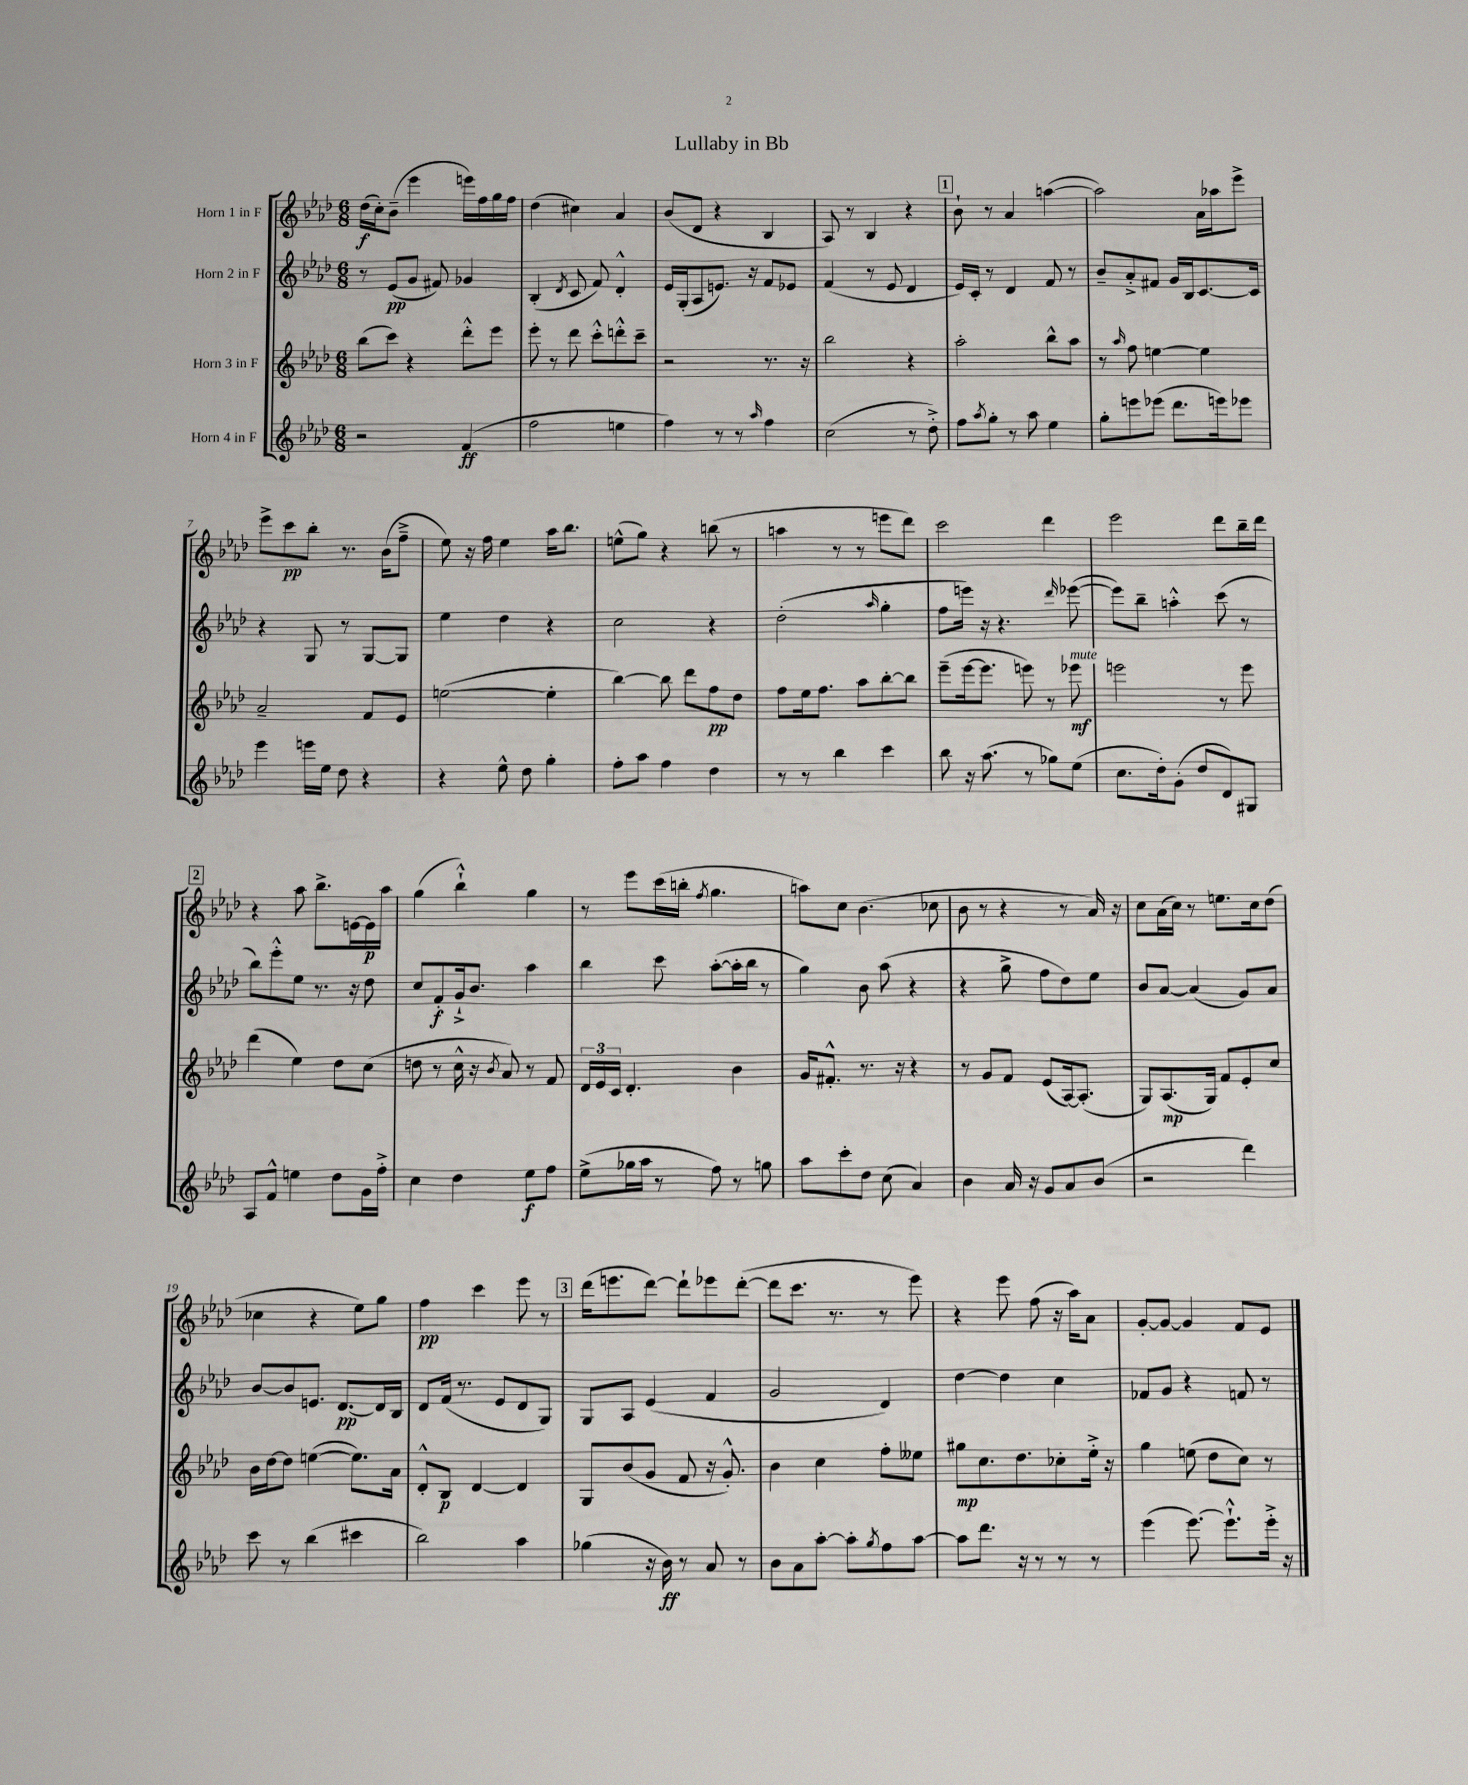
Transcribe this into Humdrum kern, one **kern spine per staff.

**kern	**dynam	**kern	**dynam	**kern	**dynam	**kern	**dynam
*part4	*part4	*part3	*part3	*part2	*part2	*part1	*part1
*staff4	*staff4	*staff3	*staff3	*staff2	*staff2	*staff1	*staff1
*I"Horn 4 in F	*	*I"Horn 3 in F	*	*I"Horn 2 in F	*	*I"Horn 1 in F	*
*clefG2	*	*clefG2	*	*clefG2	*	*clefG2	*
*k[b-e-a-d-]	*	*k[b-e-a-d-]	*	*k[b-e-a-d-]	*	*k[b-e-a-d-]	*
*M6/8	*	*M6/8	*	*M6/8	*	*M6/8	*
=1	=1	=1	=1	=1	=1	=1	=1
2r	.	(8bb-\L	.	8r	.	(16dd-\LL	f
.	.	.	.	.	.	16cc'\J)	.
.	.	8ccc\J)	.	(8e-/L	pp	(8b-~\J	.
.	.	4r	.	8g/J	.	4eee-\	.
.	.	.	.	8f#X/)	.	.	.
(4f/	ff	8ddd-'^^\L	.	4g-X/	.	16eeen\LL)	.
.	.	.	.	.	.	16ff\	.
.	.	8eee-\J	.	.	.	16gg\	.
.	.	.	.	.	.	16ff\JJ	.
=2	=2	=2	=2	=2	=2	=2	=2
2ff\	.	8eee-'\	.	(4B-'/	.	(4dd-\	.
.	.	8r	.	.	.	.	.
.	.	.	.	8qd-/	.	.	.
.	.	8ddd-\	.	8c/	.	4cc#X\)	.
.	.	8ccc'^^\L	.	8f/)	.	.	.
4een\	.	8dddn'^^\	.	4d-'^^/	.	4a-/	.
.	.	8ccc~\J	.	.	.	.	.
=3	=3	=3	=3	=3	=3	=3	=3
4ff\)	.	2r	.	16e-/LL	.	(8b-/L	.
.	.	.	.	(16G'/J	.	.	.
.	.	.	.	8A-/	.	8d-/J	.
8r	.	.	.	8.en/J)	.	4r	.
8r	.	.	.	.	.	.	.
.	.	.	.	16r	.	.	.
16qqaa-/	.	.	.	.	.	.	.
4ff\	.	8.r	.	8f/L	.	4B-/	.
.	.	.	.	8e-X/J	.	.	.
.	.	16r	.	.	.	.	.
=4	=4	=4	=4	=4	=4	=4	=4
(2cc\	.	2bb-\	.	(4f/	.	8A-/)	.
.	.	.	.	.	.	8r	.
.	.	.	.	8r	.	4B-/	.
.	.	.	.	8e-/	.	.	.
8r	.	4r	.	4d-/	.	4r	.
8dd-'^\)	.	.	.	.	.	.	.
!!LO:REH:place=s1:t=1
=5	=5	=5	=5	=5	=5	=5	=5
8ff\L	.	2aa-'\	.	16e-/LL)	.	8b-`\	.
.	.	.	.	16c'/JJ	.	.	.
8qaa-/	.	.	.	.	.	.	.
8gg'\J	.	.	.	8r	.	8r	.
8r	.	.	.	4d-/	.	4a-/	.
8aa-\	.	.	.	.	.	.	.
4ee-\	.	8bb-^^\L	.	8f/	.	([4aan\	.
.	.	8aa-\J	.	8r	.	.	.
=6	=6	=6	=6	=6	=6	=6	=6
8gg'\L	.	8r	.	8b-~/L	.	2aa\])	.
.	.	16qqaa-/	.	.	.	.	.
8eeen\	.	8ff\	.	8a-'^/	.	.	.
(8eee-X\J	.	[4een\	.	8f#X/J	.	.	.
8.ddd-\L	.	.	.	16g/LL	.	.	.
.	.	.	.	16B-/J	.	.	.
.	.	4ee\]	.	[8.c/	.	16a-\LL	.
16eeen\k)	.	.	.	.	.	16aa-X\J	.
8eee-X\J	.	.	.	.	.	8eee-^\J	.
.	.	.	.	16c/Jk]	.	.	.
!!LO:LB:g=z
=7	=7	=7	=7	=7	=7	=7	=7
4eee-\	.	2a-~/	.	4r	.	8eee-^\L	.
.	.	.	.	.	.	8ccc\	pp
16eeen\LL	.	.	.	8G/	.	8bb-'\J	.
16ee-\JJ	.	.	.	.	.	.	.
8dd-\	.	.	.	8r	.	8.r	.
4r	.	8f/L	.	[8G/L	.	.	.
.	.	.	.	.	.	(16b-\KL	.
.	.	8e-/J	.	8G/J]	.	8ff~^\J	.
=8	=8	=8	=8	=8	=8	=8	=8
4r	.	([2een\	.	4ee-\	.	8ee-\)	.
.	.	.	.	.	.	16r	.
.	.	.	.	.	.	16ff\	.
8ee-^^\	.	.	.	4dd-\	.	4ee-\	.
8dd-\	.	.	.	.	.	.	.
4gg'\	.	4ee'\]	.	4r	.	16aa-\KL	.
.	.	.	.	.	.	8.bb-\J	.
=9	=9	=9	=9	=9	=9	=9	=9
8ff'\L	.	[4bb-\)	.	2cc\	.	(8een^^\L	.
8aa-\J	.	.	.	.	.	8gg\J)	.
4ff\	.	8bb-\]	.	.	.	4r	.
.	.	8ddd-\L	.	.	.	.	.
4dd-\	.	8ff\	pp	4r	.	(8bbn\	.
.	.	8dd-\J	.	.	.	8r	.
=10	=10	=10	=10	=10	=10	=10	=10
8r	.	8ff\L	.	(2dd-'\	.	4aan\	.
8r	.	16ee-\k	.	.	.	.	.
.	.	8.ff\J	.	.	.	.	.
4bb-\	.	.	.	.	.	8r	.
.	.	8aa-\L	.	.	.	8r	.
.	.	.	.	16qqaa-/	.	.	.
4ccc\	.	[8bb-'\	.	4gg'\	.	8eeen\L	.
.	.	8bb-\J]	.	.	.	8ddd-\J)	.
=11	=11	=11	=11	=11	=11	=11	=11
8bb-\	.	(8eee-~\L	.	8ff\L	.	2ccc\	.
16r	.	[16eee-\k	.	16eeen\Jk)	.	.	.
(8.aa-\	.	8.eee-\J]	.	16r	.	.	.
.	.	.	.	4.r	.	.	.
8r	.	8eeen\)	.	.	.	.	.
8gg-X\L)	.	8r	.	.	.	4ddd-\	.
.	.	.	.	16qqddd-/	.	.	.
!	!	!LO:TX:a:i:t=mute	!	!	!	!	!
(8ee-\J	.	8eee-X\	mf	([8eee-X\	.	.	.
=12	=12	=12	=12	=12	=12	=12	=12
8.cc\L	.	2eeen\	.	8eee-\L])	.	2eee-\	.
.	.	.	.	8bb-~\J	.	.	.
16dd-'\k)	.	.	.	.	.	.	.
(8g'\J	.	.	.	4aan'^^\	.	.	.
8dd-/L	.	.	.	.	.	.	.
8d-/)	.	8r	.	(8ccc\	.	8ddd-\L	.
8G#X/J	.	8eee\	.	8r	.	16bb-~\L	.
.	.	.	.	.	.	16ddd-\JJ	.
!!LO:LB:g=z
!!LO:REH:place=s1:t=2
=13	=13	=13	=13	=13	=13	=13	=13
8A-/L	.	(4ddd-\	.	8bb-\L)	.	4r	.
8f^^/J	.	.	.	8eee-'^^\	.	.	.
4een\	.	4ee-\)	.	8ee-\J	.	8aa-\	.
.	.	.	.	8.r	.	8.bb-^\L	.
8dd-\L	.	8dd-\L	.	.	.	.	.
.	.	.	.	16r	.	[16en\L	.
16g\L	.	(8cc\J	.	8dd-\	.	16e\]	p
16ff'^\JJ	.	.	.	.	.	16aa-\JJ	.
=14	=14	=14	=14	=14	=14	=14	=14
4cc\	.	8ddn\	.	8cc/L	.	(4gg\	.
.	.	8r	.	8f'/	f	.	.
4dd-\	.	16cc^^\	.	16g`^/k	.	4bb-`^^\)	.
.	.	16r	.	8.b-/J	.	.	.
.	.	8qb-/	.	.	.	.	.
.	.	8a-/)	.	.	.	.	.
8ee-\L	f	8r	.	4aa-\	.	4gg\	.
8ff\J	.	8f/	.	.	.	.	.
=15	=15	=15	=15	=15	=15	=15	=15
(8ee-^\L	.	24d-/LL	.	4bb-\	.	8r	.
.	.	24e-/	.	.	.	.	.
.	.	24c/JJ	.	.	.	.	.
16gg-X\L	.	4.d-'/	.	.	.	8eee-\L	.
16aa-\JJ	.	.	.	.	.	.	.
8r	.	.	.	8ccc\	.	(16ccc\L	.
.	.	.	.	.	.	16bbn'\JJ	.
.	.	.	.	.	.	8qff/	.
8ff\)	.	.	.	([8aa-'\L	.	4.gg\	.
8r	.	4b-\	.	16aa-'\L]	.	.	.
.	.	.	.	16bb-\JJ	.	.	.
8ggn\	.	.	.	8r	.	.	.
=16	=16	=16	=16	=16	=16	=16	=16
8aa-\L	.	16g/KL	.	4gg\)	.	8aan\L)	.
.	.	8.f#X'^^/J	.	.	.	.	.
8ccc'\	.	.	.	.	.	8cc\J	.
8dd-\J	.	8.r	.	8b-\	.	(4.b-\	.
(8cc\	.	.	.	(8aa-\	.	.	.
.	.	16r	.	.	.	.	.
4a-/)	.	4r	.	4r	.	.	.
.	.	.	.	.	.	8cc-X\	.
=17	=17	=17	=17	=17	=17	=17	=17
4b-\	.	8r	.	4r	.	8b-\	.
.	.	8g/L	.	.	.	8r	.
16a-/	.	8f/J	.	8gg^\	.	4r	.
16r	.	.	.	.	.	.	.
8g/L	.	(8e-/L	.	8ff\L	.	.	.
8a-/	.	[16A-/k)	.	8dd-\)	.	8r	.
.	.	(8.A-'/J]	.	.	.	.	.
(8b-/J	.	.	.	8ee-\J	.	16a-/)	.
.	.	.	.	.	.	16r	.
=18	=18	=18	=18	=18	=18	=18	=18
2r	.	8G/L)	.	8b-/L	.	8cc\L	.
.	.	(8.A-/	mp	[8a-/J	.	(16a-\L	.
.	.	.	.	.	.	16cc\JJ)	.
.	.	.	.	(4a-/]	.	8r	.
.	.	16G/Jk)	.	.	.	.	.
.	.	8f/L	.	.	.	8.een\L	.
4ddd-\)	.	8e-'/	.	8g/L)	.	.	.
.	.	.	.	.	.	16cc\k	.
.	.	8cc/J	.	8a-/J	.	(8dd-\J	.
!!LO:LB:g=z
=19	=19	=19	=19	=19	=19	=19	=19
8ccc\	.	16b-\LL	.	[8b-/L	.	4cc-X\	.
.	.	[16dd-\J	.	.	.	.	.
8r	.	8dd-\J]	.	8b-/]	.	.	.
(4bb-\	.	([4een\	.	8.en/J	.	4r	.
.	.	.	.	[8.d-/L	pp	.	.
4ccc#X\	.	8.ee\L])	.	.	.	8ee-\L)	.
.	.	.	.	16d-/L]	.	8gg\J	.
.	.	16a-\Jk	.	16B-/JJ	.	.	.
=20	=20	=20	=20	=20	=20	=20	=20
2bb-\)	.	8d-'^^/L	.	8d-/L	.	4ff\	pp
.	.	8B-/J	p	(16f/Jk	.	.	.
.	.	.	.	8.r	.	.	.
.	.	[4d-/	.	.	.	4ccc\	.
.	.	.	.	8e-/L	.	.	.
4aa-\	.	4d-/]	.	8d-/	.	8eee-\	.
.	.	.	.	8G/J)	.	8r	.
!!LO:REH:place=s1:t=3
=21	=21	=21	=21	=21	=21	=21	=21
(4gg-X\	.	8G/L	.	8G/L	.	(16ddd-\KL	.
.	.	.	.	.	.	8.eeen\	.
.	.	(8b-/	.	8A-/J	.	.	.
16r	.	8g/J	.	(4e-/	.	[8ddd-\J)	.
16b-\)	ff	.	.	.	.	.	.
8r	.	8f/	.	.	.	8ddd-`\L]	.
8a-/	.	16r	.	4f/	.	8eee-X\	.
.	.	8.g'^^/)	.	.	.	.	.
8r	.	.	.	.	.	([8ddd-'\J	.
=22	=22	=22	=22	=22	=22	=22	=22
8b-\L	.	4b-\	.	2g/	.	8ddd-\L]	.
8a-\	.	.	.	.	.	8.ccc\J	.
[8aa-'\J	.	4cc\	.	.	.	.	.
.	.	.	.	.	.	8.r	.
8aa-'\L]	.	.	.	.	.	.	.
8qgg/	.	.	.	.	.	.	.
8ff\	.	8ff'\L	.	4d-/)	.	8r	.
[8aa-\J	.	8ee--X\J	.	.	.	8eee-\)	.
=23	=23	=23	=23	=23	=23	=23	=23
8aa-\L]	.	8gg#X\L	mp	[4dd-\	.	4r	.
8.ddd-\J	.	8.cc\	.	.	.	.	.
.	.	.	.	4dd-\]	.	8eee-\	.
16r	.	8.dd-\	.	.	.	.	.
8r	.	.	.	.	.	(8ff\	.
8r	.	8cc-X'\	.	4cc\	.	16r	.
.	.	.	.	.	.	16aa-\KL)	.
8r	.	16ee-'^\Jk	.	.	.	8a-\J	.
.	.	16r	.	.	.	.	.
=24	=24	=24	=24	=24	=24	=24	=24
(4eee-\	.	4gg\	.	8f-X/L	.	[8g'/L	.
.	.	.	.	8g/J	.	8g/J_	.
[8.eee-\)	.	(8een\	.	4r	.	4g/]	.
.	.	8dd-\L	.	.	.	.	.
8.eee-`^^\L]	.	.	.	.	.	.	.
.	.	8cc\J)	.	8fn/	.	8f/L	.
16eee-'^\Jk	.	8r	.	8r	.	8e-/J	.
16r	.	.	.	.	.	.	.
==	==	==	==	==	==	==	==
*-	*-	*-	*-	*-	*-	*-	*-
